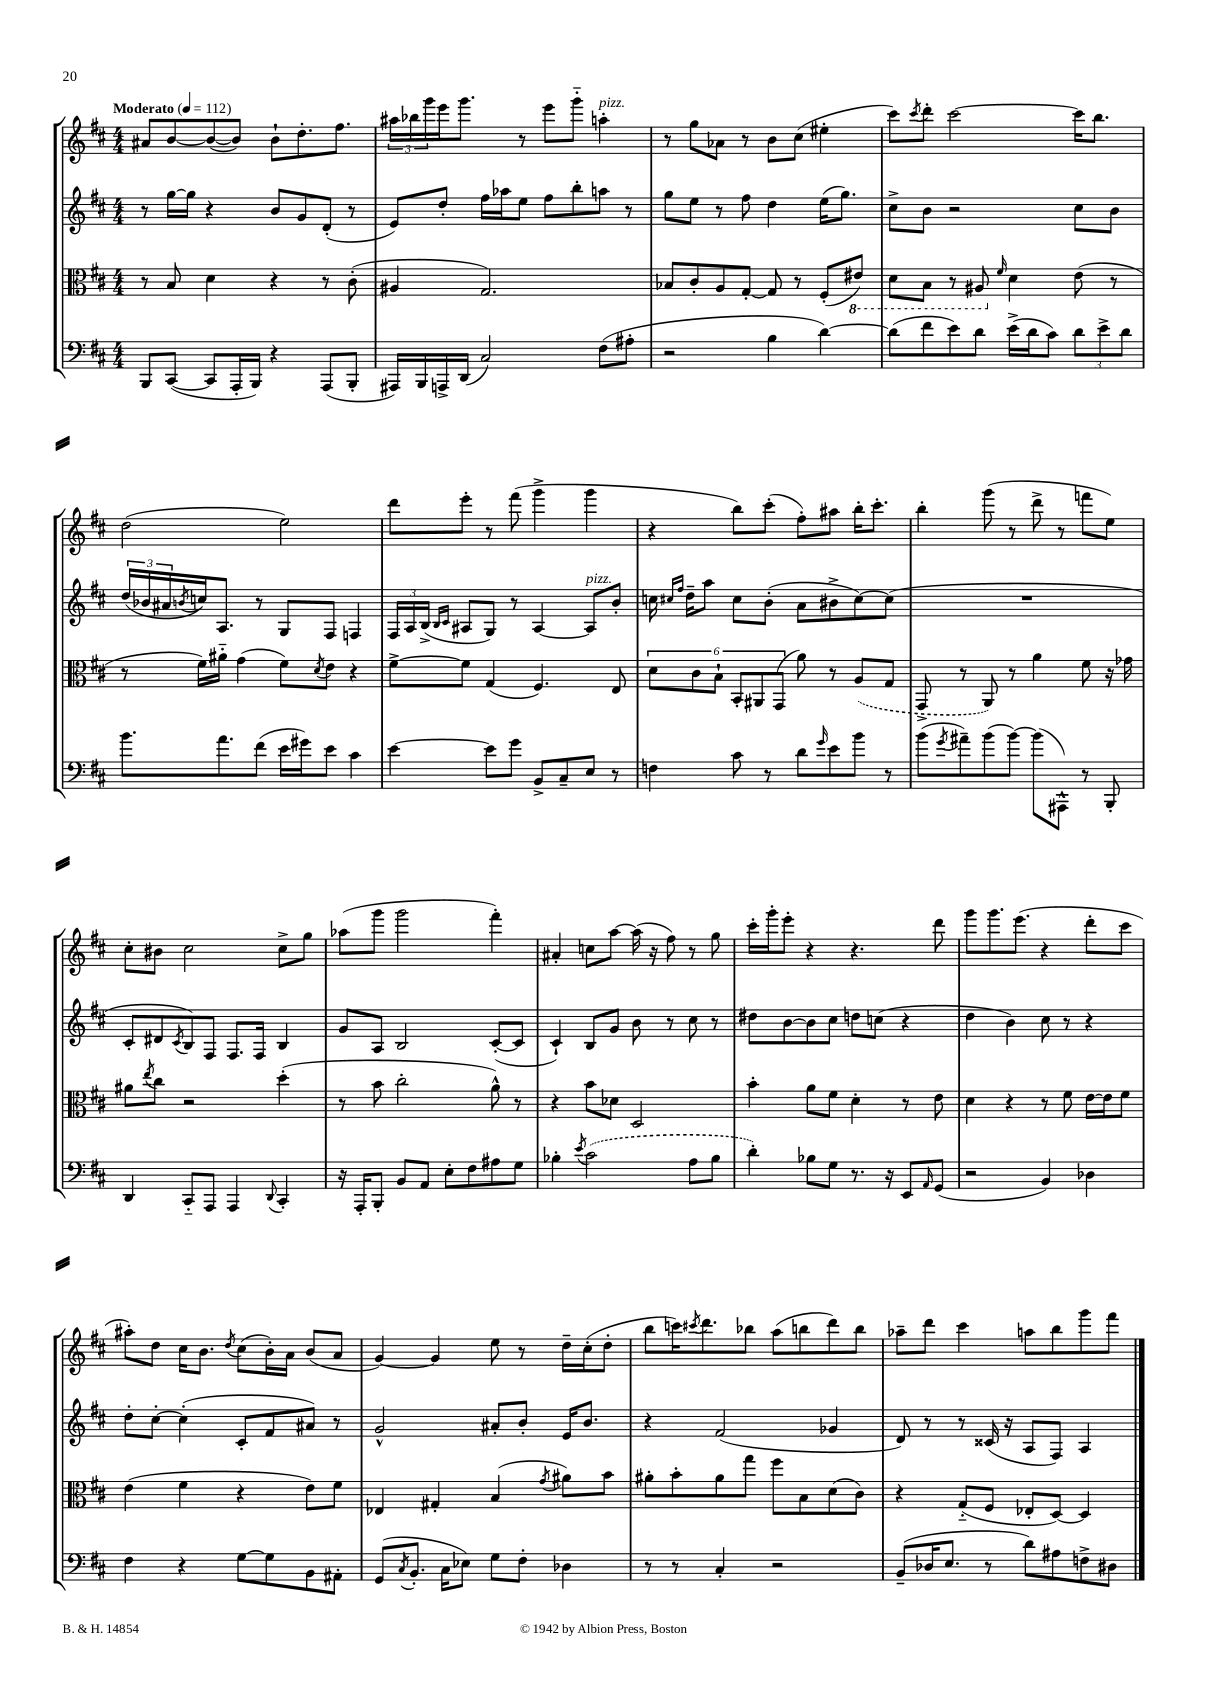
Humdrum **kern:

**kern	**kern	**kern	**kern
*staff4	*staff3	*staff2	*staff1
*clefF4	*clefC3	*clefG2	*clefG2
*k[f#c#]	*k[f#c#]	*k[f#c#]	*k[f#c#]
*M4/4	*M4/4	*M4/4	*M4/4
*MM112	*MM112	*MM112	*MM112
8BBB	8r	8r	8a#
([8CC#	8B	[16gg	[8b
.	.	16gg]	.
8CC#]	4d	4r	(8b_
16AAA'	.	.	8b])
16BBB)	.	.	.
4r	4r	8b	8b`
.	.	8g	8.dd'
(8AAA	8r	(8d'	.
.	.	.	8.ff#
8BBB'	(8c#'	8r	.
=	=	=	=
16AAA#)	4A#	8e)	24aa#
.	.	.	24bb-
16BBB	.	.	.
.	.	.	24ggg
16AAA^	.	8dd'	16eee
(16DD	.	.	8.ggg
2C#)	2.G)	16ff#	.
.	.	16aa-	.
.	.	8ee	8r
.	.	8ff#	8eee
.	.	8bb'	8ggg'~
(8F#	.	8aa	4aa'
8A#'	.	8r	.
=	=	=	=
2r	8B-	8gg	8r
.	8c#'	8ee	8gg
.	8A	8r	8a-
.	[8G'	8ff#	8r
4B	8G]	4dd	8b
.	8r	.	(8cc#
[4d)	(8F#'	(16ee	4ee#'
.	.	8.gg)	.
.	8E#)	.	.
=	=	=	=
(8d]	8D	8cc#^	8ccc#)
.	.	.	8qccc#
8f#	8BB	8b	8ddd'
8e)	8r	2r	[2ccc#
8d	8AA#	.	.
.	16qqf#	.	.
(16e^	4d	.	.
16d	.	.	.
8c#)	.	.	.
12d	(8e	8cc#	16ccc#]
.	.	.	8.bb
12e^	.	.	.
.	8r	8b	.
12d	.	.	.
=	=	=	=
8.b	8r	(24dd	(2dd
.	.	24b-	.
.	.	24a#	.
.	.	8qb	.
.	16f#)	16cc)	.
8.a	16a#'~	8.A	.
.	(4g	.	.
(8f#	.	8r	.
16e	8f#)	8G	2ee)
16g#)	.	.	.
.	8qd	.	.
8e	8e	8F#	.
4c#	4r	4F	.
=	=	=	=
[4e	[8f#^	24F#	8ddd
.	.	24A	.
.	.	(24B^	.
.	.	16qqB	.
.	.	16qqc#	.
.	8f#]	8A#	8eee'
8e]	(4G	8G)	8r
8g	.	8r	(8fff#
8BB^	4.F#)	[4A#	4ggg^
8C#~	.	.	.
8E	.	8A#]	4ggg
8r	8E	8b'	.
=	=	=	=
4F	12d	16cc	4r
.	.	16qqcc#	.
.	.	16qqff#	.
.	.	16dd~	.
.	12c#	.	.
.	.	8aa	.
.	12B`	.	.
8c#	12BB'	8cc#	8bb)
.	12AA#	.	.
8r	.	(8b'	(8ccc#'
.	(12GG	.	.
8d	8a)	8a	8ff#')
16qqg	.	.	.
8e	8r	8b#^	8aa#
8b	(8A	[8cc#)	16bb'
.	.	.	8.ccc#'
8r	8G	(8cc#]	.
=	=	=	=
(8b	8GG^	1r	4bb'
8qg	.	.	.
8a#~)	8r	.	.
(8b	8AA)	.	(8ggg
[8b)	8r	.	8r
(8b]	4a	.	8ddd^
8AAA#^^)	.	.	8r
8r	8f#	.	8fff
8BBB'	16r	.	8ee)
.	16g-	.	.
=	=	=	=
4DD	8a#	8c#'	8cc#'
.	8qee	.	.
.	8cc#	8d#	8b#
.	.	8qc#	.
8CC#'~	2r	8B)	2cc#
8AAA	.	8F#	.
4AAA	.	8.F#	.
.	.	16F#	.
8qqDD	.	.	.
4CC#'	(4dd'	4B	8cc#^
.	.	.	8gg
=	=	=	=
16r	8r	8g	(8aa-
16AAA'	.	.	.
8BBB'	8b	8A	8ggg
8BB	2cc#'	2B	2ggg
8AA	.	.	.
8E'	.	.	.
8F#	.	.	.
8A#	8a^^)	([8c#'	4fff#')
8G	8r	8c#]	.
=	=	=	=
4B-'	4r	4c#`)	4a#'
8qe	.	.	.
(2c#	8b	8B	8cc
.	8d-	8g	[8aa
.	2D	8b	(16aa]
.	.	.	16r
.	.	8r	8ff#)
8A	.	8cc#	8r
8B-	.	8r	8gg
=	=	=	=
4d')	4b'	8dd#	16ccc#'
.	.	.	16ggg'
.	.	[8b	8eee'
8B-	8a	8b]	4r
8G	8f#	8cc#	.
8.r	4d'	8dd	4.r
.	.	(8cc	.
16r	.	.	.
8EE	8r	4r	.
16qqAA	.	.	.
(8GG	8e	.	8ddd
=	=	=	=
2r	4d	4dd	8ggg
.	.	.	8.ggg
.	4r	4b)	.
.	.	.	(8.eee
4BB)	8r	8cc#	4r
.	8f#	8r	.
4D-	[16e	4r	8ddd'
.	16e]	.	.
.	8f#	.	8ccc#
=	=	=	=
4F#	(4e	8dd'	8aa#')
.	.	[8cc#'	8dd
4r	4f#	(4cc#']	16cc#
.	.	.	8.b
.	.	.	8qdd
[8G	4r	8c#'	(8cc#
8G]	.	8f#	16b')
.	.	.	16a
8BB	8e)	8a#)	(8b
8AA#'	8f#	8r	8a
=	=	=	=
(8GG	4E-	2g^^	[4g)
8qC#	.	.	.
8.BB'	.	.	.
.	4G#'	.	4g]
16C#	.	.	.
8E-)	.	.	.
8G	(4B	8a#'	8ee
8F#'	.	8b'	8r
.	8qg	.	.
4D-	8a#)	16e	16dd~
.	.	8.b	(16cc#'
.	8b	.	8dd'
=	=	=	=
8r	8a#'	4r	8bb
8r	8b'	.	16ccc)
.	.	.	8qccc#
.	.	.	8.ddd
4C#'	8a#	(2f#	.
.	8gg	.	8bb-
2r	8ff#	.	(8aa
.	8B	.	8bb
.	(8d	4g-	8ddd)
.	8c#)	.	8bb
=	=	=	=
(8BB~	4r	8d)	8aa-~
16D-	.	8r	8ddd
8.E	.	.	.
.	(8G'~	8r	4ccc#
8r	8F#	(16c##	.
.	.	16r	.
8d)	8E-'	8A	8aa
8A#	[8D)	8F#)	8bb
8F^	4D]	4A	8ggg
8D#	.	.	8fff#
==	==	==	==
*-	*-	*-	*-
